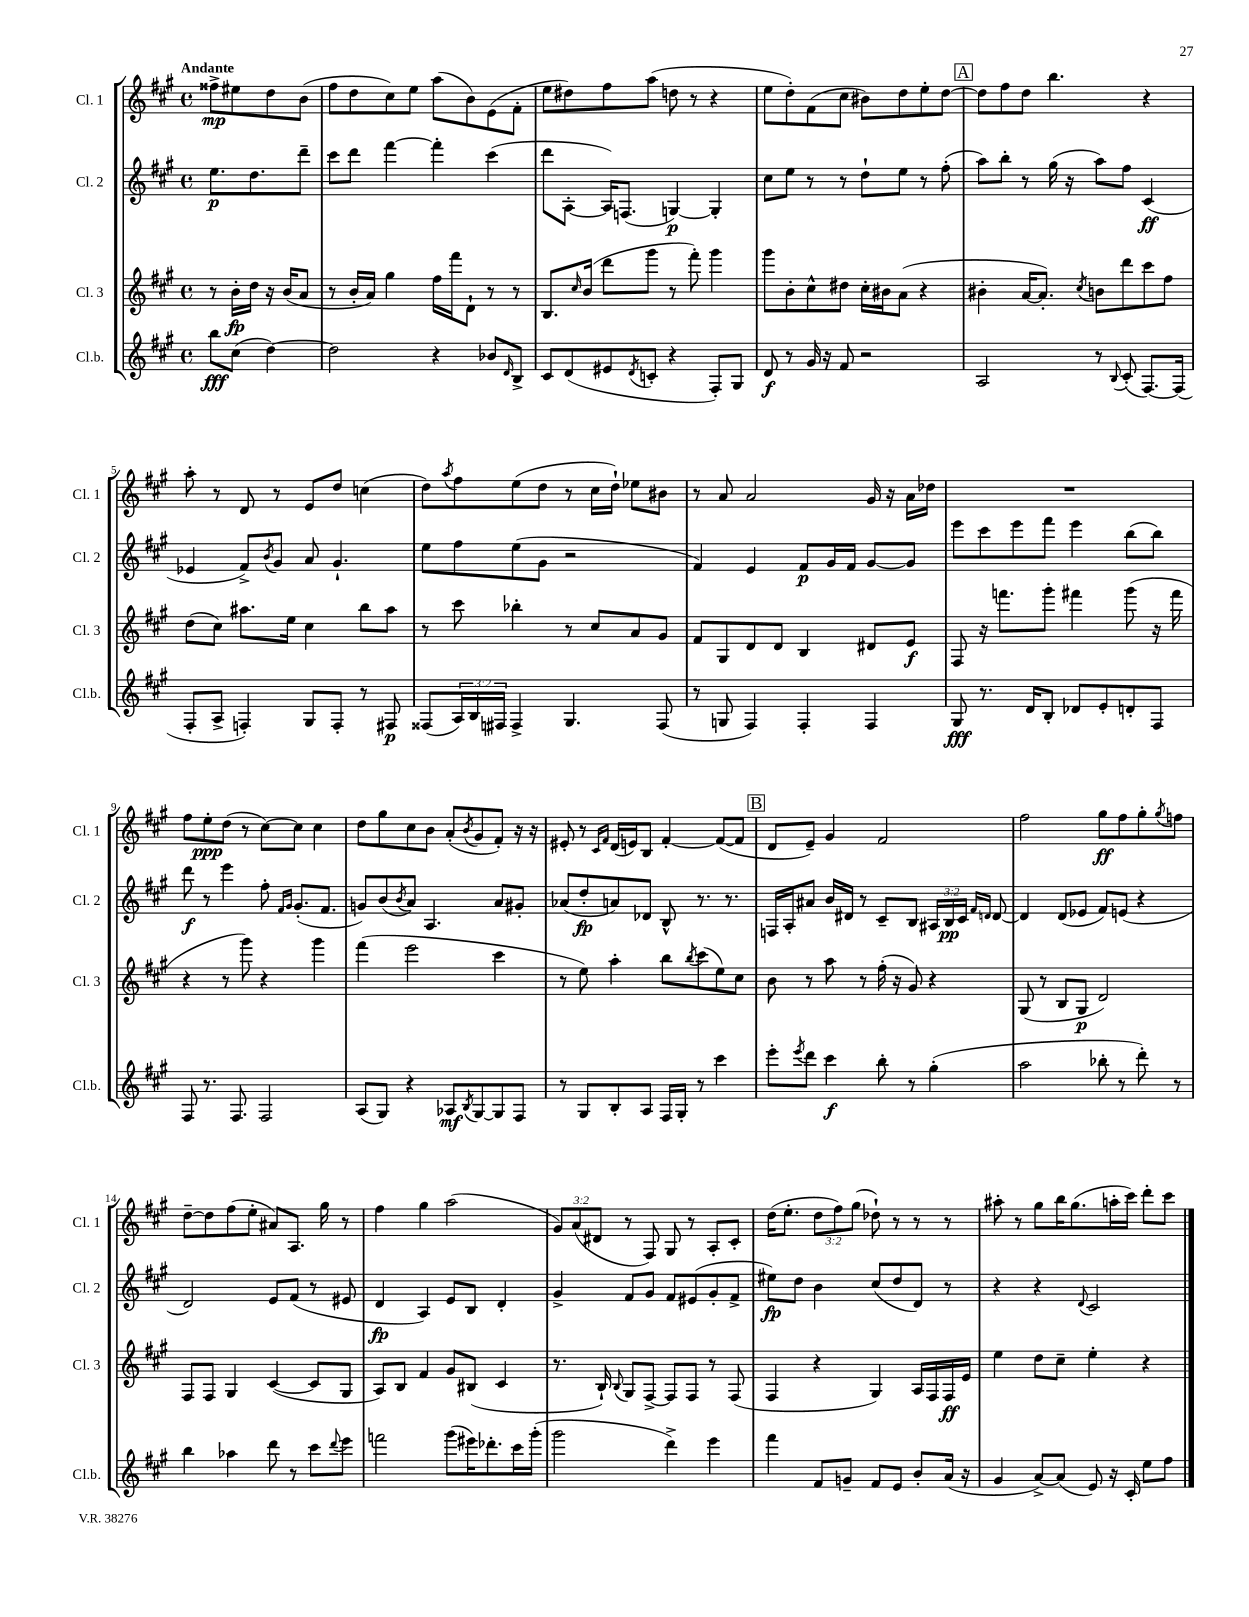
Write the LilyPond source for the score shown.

<<
\new StaffGroup <<
\new Staff = "s0" \with { instrumentName = "Cl. 1" shortInstrumentName = "Cl. 1" } {
    \clef treble \key a \major \defaultTimeSignature \time 4/4 \override Staff.TupletNumber.text = #tuplet-number::calc-fraction-text \partial 2 \tempo "Andante"
    fisis''8->\mp eis''8 d''8 b'8( |
    fis''8 d''8 cis''8) e''8 a''8( b'8) e'8( fis'8-. |
    e''8 dis''8) fis''8 a''8( d''8 r8 r4 |
    e''8 d''8-.) fis'8( cis''8 bis'8) d''8 e''8-. d''8~ |
    \mark \markup { \box "A" } d''8 fis''8 d''8 b''4. r4 |
    a''8-. r8 d'8 r8 e'8 d''8 c''4( |
    d''8) \acciaccatura { a''8 } fis''8 e''8( d''8 r8 cis''16 d''16-!) ees''8 bis'8 |
    r8 a'8 a'2 gis'16 r16 a'16 des''16 |
    R1 |
    fis''8 e''8-.\ppp d''8( r8 cis''8~) cis''8 cis''4 |
    d''8 gis''8 cis''8 b'8 a'8-.( \acciaccatura { b'8 } gis'8 fis'8-.) r16 r16 |
    eis'8-. r8 \grace { cis'16 fis'16 } d'16( e'16) b8 fis'4~-. fis'8~( fis'8 |
    \mark \markup { \box "B" } d'8 e'8--) gis'4 fis'2 |
    fis''2 gis''8\ff fis''8 gis''8-. \acciaccatura { gis''8 } f''8 |
    d''8~-- d''8 fis''8( e''8-. ais'8) a8. gis''16 r8 |
    fis''4 gis''4 a''2( |
    \tuplet 3/2 { gis'8) a'8( dis'8 } r8 fis8) gis8 r8 a8-. cis'8-. |
    d''16( e''8.-. \tuplet 3/2 { d''8 fis''8) gis''8( } des''8-!) r8 r8 r8 |
    ais''8-. r8 gis''8 b''16 gis''8.( a''16-. cis'''16) d'''8-. cis'''8 \bar "|." |
}
\new Staff = "s1" \with { instrumentName = "Cl. 2" shortInstrumentName = "Cl. 2" } {
    \clef treble \key a \major \defaultTimeSignature \time 4/4 \override Staff.TupletNumber.text = #tuplet-number::calc-fraction-text \partial 2
    e''8.\p d''8. d'''8-- |
    cis'''8 d'''8 fis'''4~ fis'''4-. cis'''4( |
    d'''8 a8~-. a16) f8.( g4~\p) g4-. |
    cis''8 e''8 r8 r8 d''8-! e''8 r8 fis''8-.( |
    \mark \markup { \box "A" } a''8) b''8-. r8 gis''16( r16 a''8) fis''8 cis'4\ff( |
    ees'4 fis'8->) \acciaccatura { b'8 } gis'8 a'8 gis'4.-! |
    e''8 fis''8 e''8( gis'8 r2 |
    fis'4) e'4 fis'8\p gis'16 fis'16 gis'8~ gis'8 |
    e'''8 cis'''8 e'''8 fis'''8 e'''4 b''8( b''8) |
    d'''8\f r8 e'''4 fis''8-. \grace { fis'16 gis'16 } gis'8.-.( fis'8. |
    g'8) b'8( \acciaccatura { b'8 } a'8) a4. a'8 gis'8-. |
    aes'8( d''8-.\fp a'8) des'8 b8-^ r8. r8. |
    \mark \markup { \box "B" } f16 a16-. ais'8 b'16 dis'16 r8 cis'8-- b8 \tuplet 3/2 { ais16 b16\pp cis'16 } \grace { fis'16 d'16 } d'8~ |
    d'4 d'8( ees'8 fis'8) e'8( r4 |
    d'2) e'8 fis'8( r8 eis'8 |
    d'4\fp a4) e'8 b8 d'4-. |
    gis'4-> fis'8 gis'8 fis'8 eis'8( gis'8-. fis'8-> |
    eis''8\fp) d''8 b'4 cis''8( d''8 d'8) r8 |
    r4 r4 \appoggiatura { d'8 } cis'2 \bar "|." |
}
\new Staff = "s2" \with { instrumentName = "Cl. 3" shortInstrumentName = "Cl. 3" } {
    \clef treble \key a \major \defaultTimeSignature \time 4/4 \partial 2
    r8 b'16-.\fp d''16 r16 b'16( a'8 |
    r8 b'16-. a'16) gis''4 fis''16 fis'''16 d'8-! r8 r8 |
    b8. \grace { cis''16 } b'16( d'''8 gis'''8 r8 fis'''8-.) gis'''4 |
    gis'''8 b'8-. cis''8-^ dis''8 cis''16-. bis'16 a'8( r4 |
    \mark \markup { \box "A" } bis'4-. a'16~ a'8.-.) \acciaccatura { cis''8 } b'8 d'''8 cis'''8 fis''8 |
    d''8( cis''8) ais''8. e''16 cis''4 b''8 ais''8 |
    r8 cis'''8 bes''4-. r8 cis''8 a'8 gis'8 |
    fis'8 gis8 d'8 d'8 b4 dis'8 e'8\f |
    fis8 r16 f'''8. gis'''8-. fis'''4 gis'''8( r16 fis'''16 |
    r4 r8 gis'''8) r4 gis'''4 |
    fis'''4( e'''2 cis'''4 |
    r8 e''8) a''4-. b''8 \acciaccatura { b''8 } cis'''8( e''8) cis''8 |
    \mark \markup { \box "B" } b'8 r8 a''8 r8 fis''16-.( r16 gis'8) r4 |
    gis8( r8 b8 gis8\p d'2) |
    fis8 fis8 gis4 cis'4~( cis'8 gis8 |
    a8) b8 fis'4 gis'8 bis8( cis'4 |
    r8. b16-!) \appoggiatura { b8 } gis8 fis8~-> fis8 fis8 r8 fis8( |
    fis4 r4 gis4) a16 fis16 fis16\ff e'16 |
    e''4 d''8 cis''8-- e''4-. r4 \bar "|." |
}
\new Staff = "s3" \with { instrumentName = "Cl.b." shortInstrumentName = "Cl.b." } {
    \clef treble \key a \major \defaultTimeSignature \time 4/4 \override Staff.TupletNumber.text = #tuplet-number::calc-fraction-text \partial 2
    b''8\fff cis''8( d''4~) |
    d''2 r4 bes'8 \grace { d'16 } b8-> |
    cis'8 d'8( eis'8 \acciaccatura { d'8 } c'8-. r4 fis8-.) gis8 |
    d'8\f r8 gis'16 r16 fis'8 r2 |
    \mark \markup { \box "A" } a2 r8 \appoggiatura { b8 } cis'8-.( fis8.~) fis16( |
    fis8-. a8-> f4-.) gis8 f8-. r8 fis8\p |
    fisis8( \tuplet 3/2 { a16) b16 fis16 } fis4-> gis4. fis8( |
    r8 g8 fis4) fis4-. fis4 |
    gis8\fff r8. d'16 b8-. des'8 e'8-. d'8-. fis8 |
    fis8 r8. fis8. fis2 |
    a8( gis8) r4 aes8\mf \acciaccatura { b8 } gis8~ gis8 fis8 |
    r8 gis8 b8-. a8 fis16 gis16-. r8 cis'''4 |
    \mark \markup { \box "B" } e'''8-. \acciaccatura { e'''8 } d'''8 cis'''4\f b''8-. r8 gis''4-.( |
    a''2 bes''8-. r8 d'''8-.) r8 |
    b''4 aes''4 d'''8 r8 cis'''8 \appoggiatura { d'''8 } e'''8 |
    f'''2 gis'''8( eis'''16) des'''8.-. cis'''16 gis'''16-.( |
    gis'''2 d'''4->) e'''4 |
    fis'''4 fis'8 g'8-- fis'8 e'8 b'8-. a'16( r16 |
    gis'4 a'8~->) a'8( e'8) r16 cis'16-. e''8 fis''8 \bar "|." |
}
>>
>>
